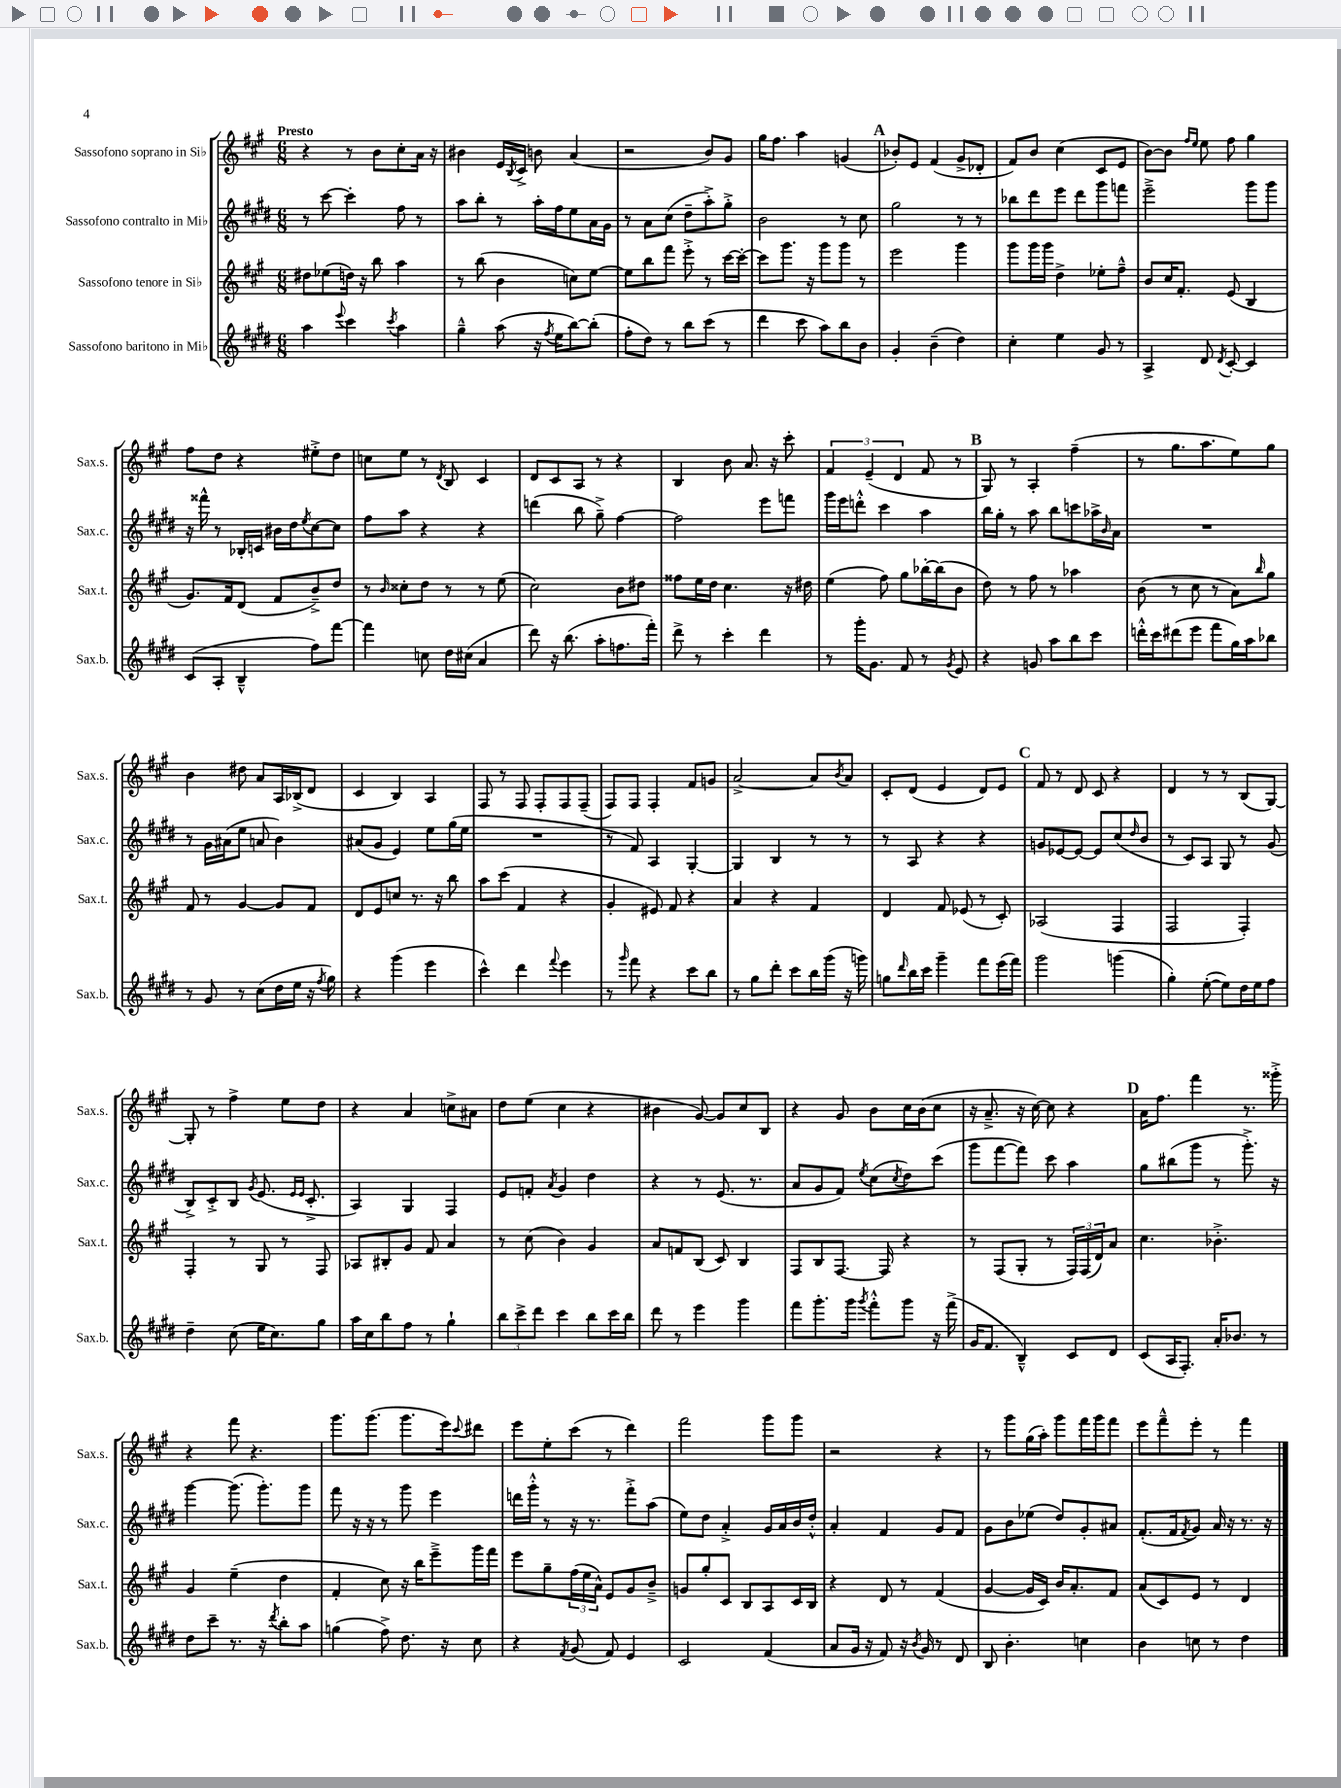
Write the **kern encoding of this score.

**kern	**kern	**kern	**kern
*part4	*part3	*part2	*part1
*staff4	*staff3	*staff2	*staff1
*I"Sassofono baritono in Mi♭	*I"Sassofono tenore in Si♭	*I"Sassofono contralto in Mi♭	*I"Sassofono soprano in Si♭
*I'Sax.b.	*I'Sax.t.	*I'Sax.c.	*I'Sax.s.
*clefG2	*clefG2	*clefG2	*clefG2
*k[f#c#g#d#]	*k[f#c#g#]	*k[f#c#g#d#]	*k[f#c#g#]
*M6/8	*M6/8	*M6/8	*M6/8
=1	=1	=1	=1
!	!	!	!LO:TX:a:B:t=Presto
4aa\	8dd#X\L	8r	4r
.	(8ee-X\	[8ccc#\	.
8qqeee/	.	.	.
4ccc#\	16ddn\Jk)	4ccc#'\]	8r
.	16r	.	.
.	8bb\	.	8b\L
8qccc#/	.	.	.
4aa\	4aa\	8ff#\	8cc#'\
.	.	8r	16a\Jk
.	.	.	16r
=2	=2	=2	=2
4gg#~^^\	8r	8aa\L	4b#X\
.	(8bb\	8bb'\J	.
(8aa\	4b\	8r	16e/LL
.	.	.	8qB/
.	.	.	16c#^/JJ
16r	.	16aa'\LL	8bn\
8qff#/	.	.	.
16ee\KL	.	16ff#\J	.
[8bb\)	8ccn\L)	8ee\	(4a/
(8bb'\J]	[8ee\J	16a\L	.
.	.	16g#\JJ	.
=3	=3	=3	=3
8ff#'\L	8ee\L]	8r	2r
8dd#\J)	8bb\	8a\L	.
8r	8fff#\J	(8cc#\J	.
8bb\L	8eee'^\	8dd#~\L	.
(8ccc#\J	8r	8aa'^\)	8b/L)
8r	[16ccc#\LL	8gg#'^\J	8g#/J
.	16ccc#'\JJ_	.	.
=4	=4	=4	=4
4ddd#\	8ccc#\L]	2b\	16gg#\KL
.	.	.	8.ff#\J
.	8.ggg#\J	.	.
8ccc#\	.	.	4aa\
.	16r	.	.
8aa\L)	8ggg#\L	.	.
8bb\	8ggg#\J	8r	(4gn/
8b\J	8r	8cc#\	.
!!LO:REH:place=s1:t=A
=5	=5	=5	=5
4g#'/	2eee\	2gg#\	8b-X'/L)
.	.	.	8e/J
(4b~\	.	.	(4f#/
4dd#\)	4ggg#\	8r	8g#^/L
.	.	8r	8d-X'/J
=6	=6	=6	=6
4cc#'\	8ggg#\L	8bb-X\L	8f#/L)
.	16ggg#\L	8ddd#\	8b/J
.	16ggg#\JJ	.	.
4ee\	4dd^\	8eee\J	(4cc#\
.	.	8ddd#\L	.
8g#/	8ee-X'\L	8ggg#\	8c#/L
8r	8ff#~^^\J	8fffn\J	8e/J
=7	=7	=7	=7
4A^/	8b/L	2eee~^\	[8b\L)
.	16cc#/K	.	8b\J]
.	8.f#'/J	.	.
.	.	.	16qqff#/LL
.	.	.	16qqee/JJ
8d#/	.	.	8ee\
8qd#/	.	.	.
[8c#'/	(8e/	.	8ff#\
4c#/]	4B/	8ggg#\L	4gg#\
.	.	8ggg#\J	.
!!LO:LB:g=z
=8	=8	=8	=8
(8c#/L	8.g#/L)	16r	8ff#\L
.	.	16fff##X^^\	.
8A'/J	.	8r	8dd\J
.	16f#/k	.	.
4B~^^/	(8d/J	16B-X'/LL	4r
.	.	16cn/JJ	.
.	8f#/L	16b#X\LL	.
.	.	16dd#\J	.
.	.	8qee/	.
8ff#\L)	8b~^/)	[8cc#\	8ee#X'^\L
[8fff#\J	8dd/J	8cc#\J]	8dd\J
=9	=9	=9	=9
4fff#\]	8r	8ff#\L	8ccn\L
.	16qqb/	.	.
.	8cc##X'\L	8aa\J	8ee\J
8ccn\	8dd\J	4r	8r
.	.	.	8qd/
16dd#\LL	8r	.	8B/
(16cc#X\JJ	.	.	.
4a/	8r	4r	4c#/
.	(8ee\	.	.
=10	=10	=10	=10
8ddd#\)	2cc#\)	(4dddn\	8d/L
16r	.	.	8c#/
(8.bb\	.	.	.
.	.	8bb\	8A/J
8aa'\L	.	8gg#~^\)	8r
8.ffn\	8b\L	[4ff#\	4r
.	8dd#X\J	.	.
16fff#'\Jk)	.	.	.
=11	=11	=11	=11
8ddd#^\	8ff##X\L	2ff#\]	4B/
8r	16ee\L	.	.
.	16dd\JJ	.	.
4ccc#'\	4.cc#\	.	8b\
.	.	.	8.a/
4ddd#\	.	8eee\L	.
.	.	.	16r
.	16r	8fffn\J	8ccc#'\
.	16dd#X\	.	.
=12	=12	=12	=12
8r	(4ee\	16ggg#\LL	6f#/
.	.	16eee\J	.
16ggg#'\KL	.	8dddn'^^\J	.
.	.	.	(6e~/
8.g#\J	.	.	.
.	8ff#\)	4ccc#\	.
.	.	.	6d/
8f#/	8gg#\L	.	.
8r	[16bb-X'\L	4aa\	8f#/
.	(16bb-\J]	.	.
8qg#/	.	.	.
8e/	8b\J	.	8r
!!LO:REH:place=s1:t=B
=13	=13	=13	=13
4r	8dd\)	16bb\LL	8G#/)
.	.	16gg#'\JJ	.
.	8r	8r	8r
8gn/	8ff#\	8aa\	4A'/
8aa\L	8r	8bb\L	.
8bb\	4aa-X\	8cccn\	(4ff#~\
8ccc#\J	.	16aa-X^\L	.
.	.	16qqb/	.
.	.	16a\JJ	.
=14	=14	=14	=14
16dddn'^^\LL	(8b\	2.r	8r
16ccc#\J	.	.	.
(8ddd#X\	8r	.	8.gg#\L
8eee\J	8cc#\	.	.
.	.	.	8.aa\
8fff#\L	8r	.	.
16gg#\L)	8a\L)	.	8ee\)
16aa\J	.	.	.
.	16qqbb/	.	.
8bb-X\J	8gg#\J	.	8gg#\J
!!LO:LB:g=z
=15	=15	=15	=15
8r	8f#/	8r	4b\
8g#/	8r	16g#\LL	.
.	.	(16a#X\J	.
8r	[4g#/	8ee\J	8dd#X\
(8cc#\L	.	8an/	8a/L
16dd#\L	8g#/L]	4b\)	16A/L
16ee\JJ	.	.	(16B-X^/J
16r	8f#/J	.	8d/J
8qff#/	.	.	.
16gg#\)	.	.	.
=16	=16	=16	=16
4r	8d/L	(8a#X/L	4c#/
.	8e/	8g#/J	.
(4ggg#\	8ccn/J	4e/)	4B/)
.	8.r	.	.
4eee\	.	8ee\L	4A/
.	16r	.	.
.	8bb\	(16gg#\L	.
.	.	16ee\JJ	.
=17	=17	=17	=17
4ccc#^^\)	8aa\L	2.r	8F#/
.	(8ccc#\J	.	8r
4ddd#\	4f#/	.	8F#/
.	.	.	8F#'/L
8qqfff#/	.	.	.
4eee\	4r	.	8F#/
.	.	.	(8F#~/J
=18	=18	=18	=18
8r	4g#'/	8r	8F#/L)
16qqggg#/	.	.	.
8fff#\	.	8f#/)	8F#/J
4r	8e#X/)	4A/	4F#'/
.	8f#/	.	.
8ccc#\L	4r	[4G#'/	8f#/L
8bb\J	.	.	8gn/J
=19	=19	=19	=19
8r	4a/	4G#/]	[2a^/
8gg#\L	.	.	.
8ddd#'\J	4r	4B/	.
8ccc#\L	.	.	.
16bb\L	4f#/	8r	8a/L]
(16ggg#\JJ	.	.	.
.	.	.	8qb/
16r	.	8r	8a/J
16gggn\)	.	.	.
=20	=20	=20	=20
8ggn\L	4d/	8r	8c#'/L
16qqddd#/	.	.	.
16bb\L	.	8A/	(8d/J
16ccc#\JJ	.	.	.
4ggg#~\	8f#/	4r	4e/
.	(8e-X/	.	.
8fff#\L	8r	4r	8d/L)
(16eee\L	8c#'/)	.	8e/J
16fff#\JJ)	.	.	.
!!LO:REH:place=s1:t=C
=21	=21	=21	=21
2ggg#\	(2A-X/	8gn/L	8f#/
.	.	[8e-X/	8r
.	.	8e-/J_	8d/
.	.	8e-/L]	8c#/
(4gggn\	4F#/	(8cc#/	4r
.	.	16qqdd#/	.
.	.	8b/J	.
=22	=22	=22	=22
4gg#'\)	2F#/	8r	4d/
.	.	8c#/L)	.
([8ee'\	.	8A/J	8r
8ee\L])	.	8G#/	8r
16dd#\L	4F#'/)	8r	(8B/L
16ee\J	.	.	.
8ff#\J	.	(8g#/	[8G#/J)
!!LO:LB:g=z
=23	=23	=23	=23
4dd#~\	4F#'/	8B^/L)	8G#'/]
.	.	8c#'^/	8r
(8cc#\	8r	8B/J	4ff#^\
.	.	8qg#/	.
16ee\KL	8G#/	(8.e/	.
8.cc#\)	.	.	.
.	8r	.	8ee\L
.	.	16qqe/LL	.
.	.	16qqe/JJ	.
.	.	8.c#'^/	.
8gg#\J	8F#/	.	8dd\J
=24	=24	=24	=24
16aa\LL	8A-X/L	4A/)	4r
16cc#\J	.	.	.
8bb\	8B#X'/	.	.
8ff#\J	8g#/J	4G#/	4a/
8r	8f#/	.	.
4gg#`\	4a/	4F#/	8ccn^\L
.	.	.	8a#X\J
=25	=25	=25	=25
12bb\L	8r	8e/L	8dd\L
12ccc#^\	.	.	.
.	(8cc#\	8fn'/J	(8ee\J
12ddd#\J	.	.	.
.	.	8qa/	.
4ccc#\	4b\)	4g#/	4cc#\
8bb\L	4g#/	4dd#\	4r
16ccc#\L	.	.	.
16bb\JJ	.	.	.
=26	=26	=26	=26
8ddd#\	8a/L	4r	4b#X\
8r	8fn/	.	.
4eee\	(8B/J	8r	[8g#/)
.	8c#/)	(8.e/	8g#/L]
4ggg#\	4B/	.	8cc#/
.	.	8.r	.
.	.	.	8B/J
=27	=27	=27	=27
8fff#\L	8F#/L	8a/L	4r
8.ggg#'\	8B/	8g#/	.
.	[8.F#/J	8f#/J)	8g#/
16ggg#\Jk	.	.	.
8qggg#/	.	8qee/	.
8fff#'^^\L	.	(8cc#\L	8b\L
.	16F#/]	.	.
.	.	8qcc#/	.
8ggg#\J	4r	8dd#\)	16cc#\L
.	.	.	(16b\J
16r	.	(8ccc#\J	8cc#\J
(16fff#^\	.	.	.
=28	=28	=28	=28
16g#/KL	8r	8ggg#\L	16r
8.f#/J	.	.	8.a~^/
.	(8F#/L	[8fff#\	.
4B~^^/)	8G#'/J	8fff#\J])	16r
.	.	.	[16cc#\)
.	8r	8ccc#\	8cc#\]
8c#/L	24F#/LL)	4aa\	4r
.	(24F#/	.	.
.	24d/J)	.	.
8d#/J	8a/J	.	.
!!LO:REH:place=s1:t=D
=29	=29	=29	=29
(8c#/L	4.cc#\	8gg#\L	16a\KL
.	.	.	8.ff#\J
16A/K	.	(8bb#X\	.
8.F#'/J)	.	.	.
.	.	8ggg#\J	4fff#\
16a'/KL	4.b-X'^\	8r	.
8.b-X/J	.	.	.
.	.	8.ggg#'^\)	8.r
8r	.	.	.
.	.	16r	16ggg##X'^\
!!LO:LB:g=z
=30	=30	=30	=30
8dd#\L	4g#/	[4ggg#\	4r
8ccc#~\J	.	.	.
8.r	(4ee~\	(8.ggg#\]	8fff#\
.	.	.	4.r
16r	.	8.ggg#'\L)	.
8qddd#/	.	.	.
8bb'\L	4dd\	.	.
8aa\J	.	8ggg#\J	.
=31	=31	=31	=31
(4ggn\	4f#'/	8fff#\	8.ggg#\L
.	.	16r	.
.	.	16r	(8.ggg#\J
8ff#^\)	8cc#\)	8r	.
8.dd#\	16r	8ggg#\	8.ggg#\L
.	16bb\KL	.	.
.	8eee~^\	4eee\	.
16r	.	.	16eee\k)
.	.	.	8qqccc#/
8cc#\	16ggg#\L	.	8ddd#X\J
.	16fff#\JJ	.	.
=32	=32	=32	=32
4r	8eee\L	16dddn\LL	8eee\L
.	.	16ggg#'^^\JJ	.
.	8gg#~\	8r	8ee'\
8qf#/	.	.	.
(8g#/	(24ff#\L	16r	(8ccc#\J
.	24ee\	.	.
.	.	8.r	.
.	24a^^\JJ)	.	.
8f#/)	8e/L	.	8r
4e/	8g#/	8fff#'^\L	4ddd\)
.	8b~^/J	(8aa\J	.
=33	=33	=33	=33
2c#/	8gn/L	8ee\L)	2fff#\
.	8gg#'/	8dd#\J	.
.	8c#/J	4a'^/	.
.	8B/L	.	.
(4f#/	8A/	16g#/LL	8ggg#\L
.	.	16a/	.
.	16c#/L	16b/	8ggg#\J
.	16B/JJ	16dd#'^^/JJ	.
=34	=34	=34	=34
8a/L	4r	4a'/	2r
16g#/Jk	.	.	.
16r	.	.	.
8f#/)	8d/	4f#/	.
16r	8r	.	.
8qb/	.	.	.
16g#/	.	.	.
8r	(4f#/	8g#/L	4r
8d#/	.	8f#/J	.
=35	=35	=35	=35
8B/	[4g#/	8g#\L	8r
4.b'\	.	8b\	8ggg#\L
.	16g#/LL]	(8ee-X\J	(16gg#\L
.	16c#/JJ)	.	16aa'\JJ)
.	16b/KL	8dd#/L)	8ggg#\L
.	8.a'/	.	.
4ccn\	.	8g#'/	16fff#\L
.	.	.	16ggg#\J
.	8f#/J	8a#X/J	8fff#\J
=36	=36	=36	=36
4b\	(8a/L	(8.f#'/L	8eee\L
.	8c#/)	.	8fff#~^^\
.	.	16f#/k	.
.	.	8qf#/	.
8ccn\	8e/J	8g#/J)	8eee'\J
8r	8r	16a/	8r
.	.	16r	.
4dd#\	4d/	8.r	4fff#\
.	.	16r	.
==	==	==	==
*-	*-	*-	*-
